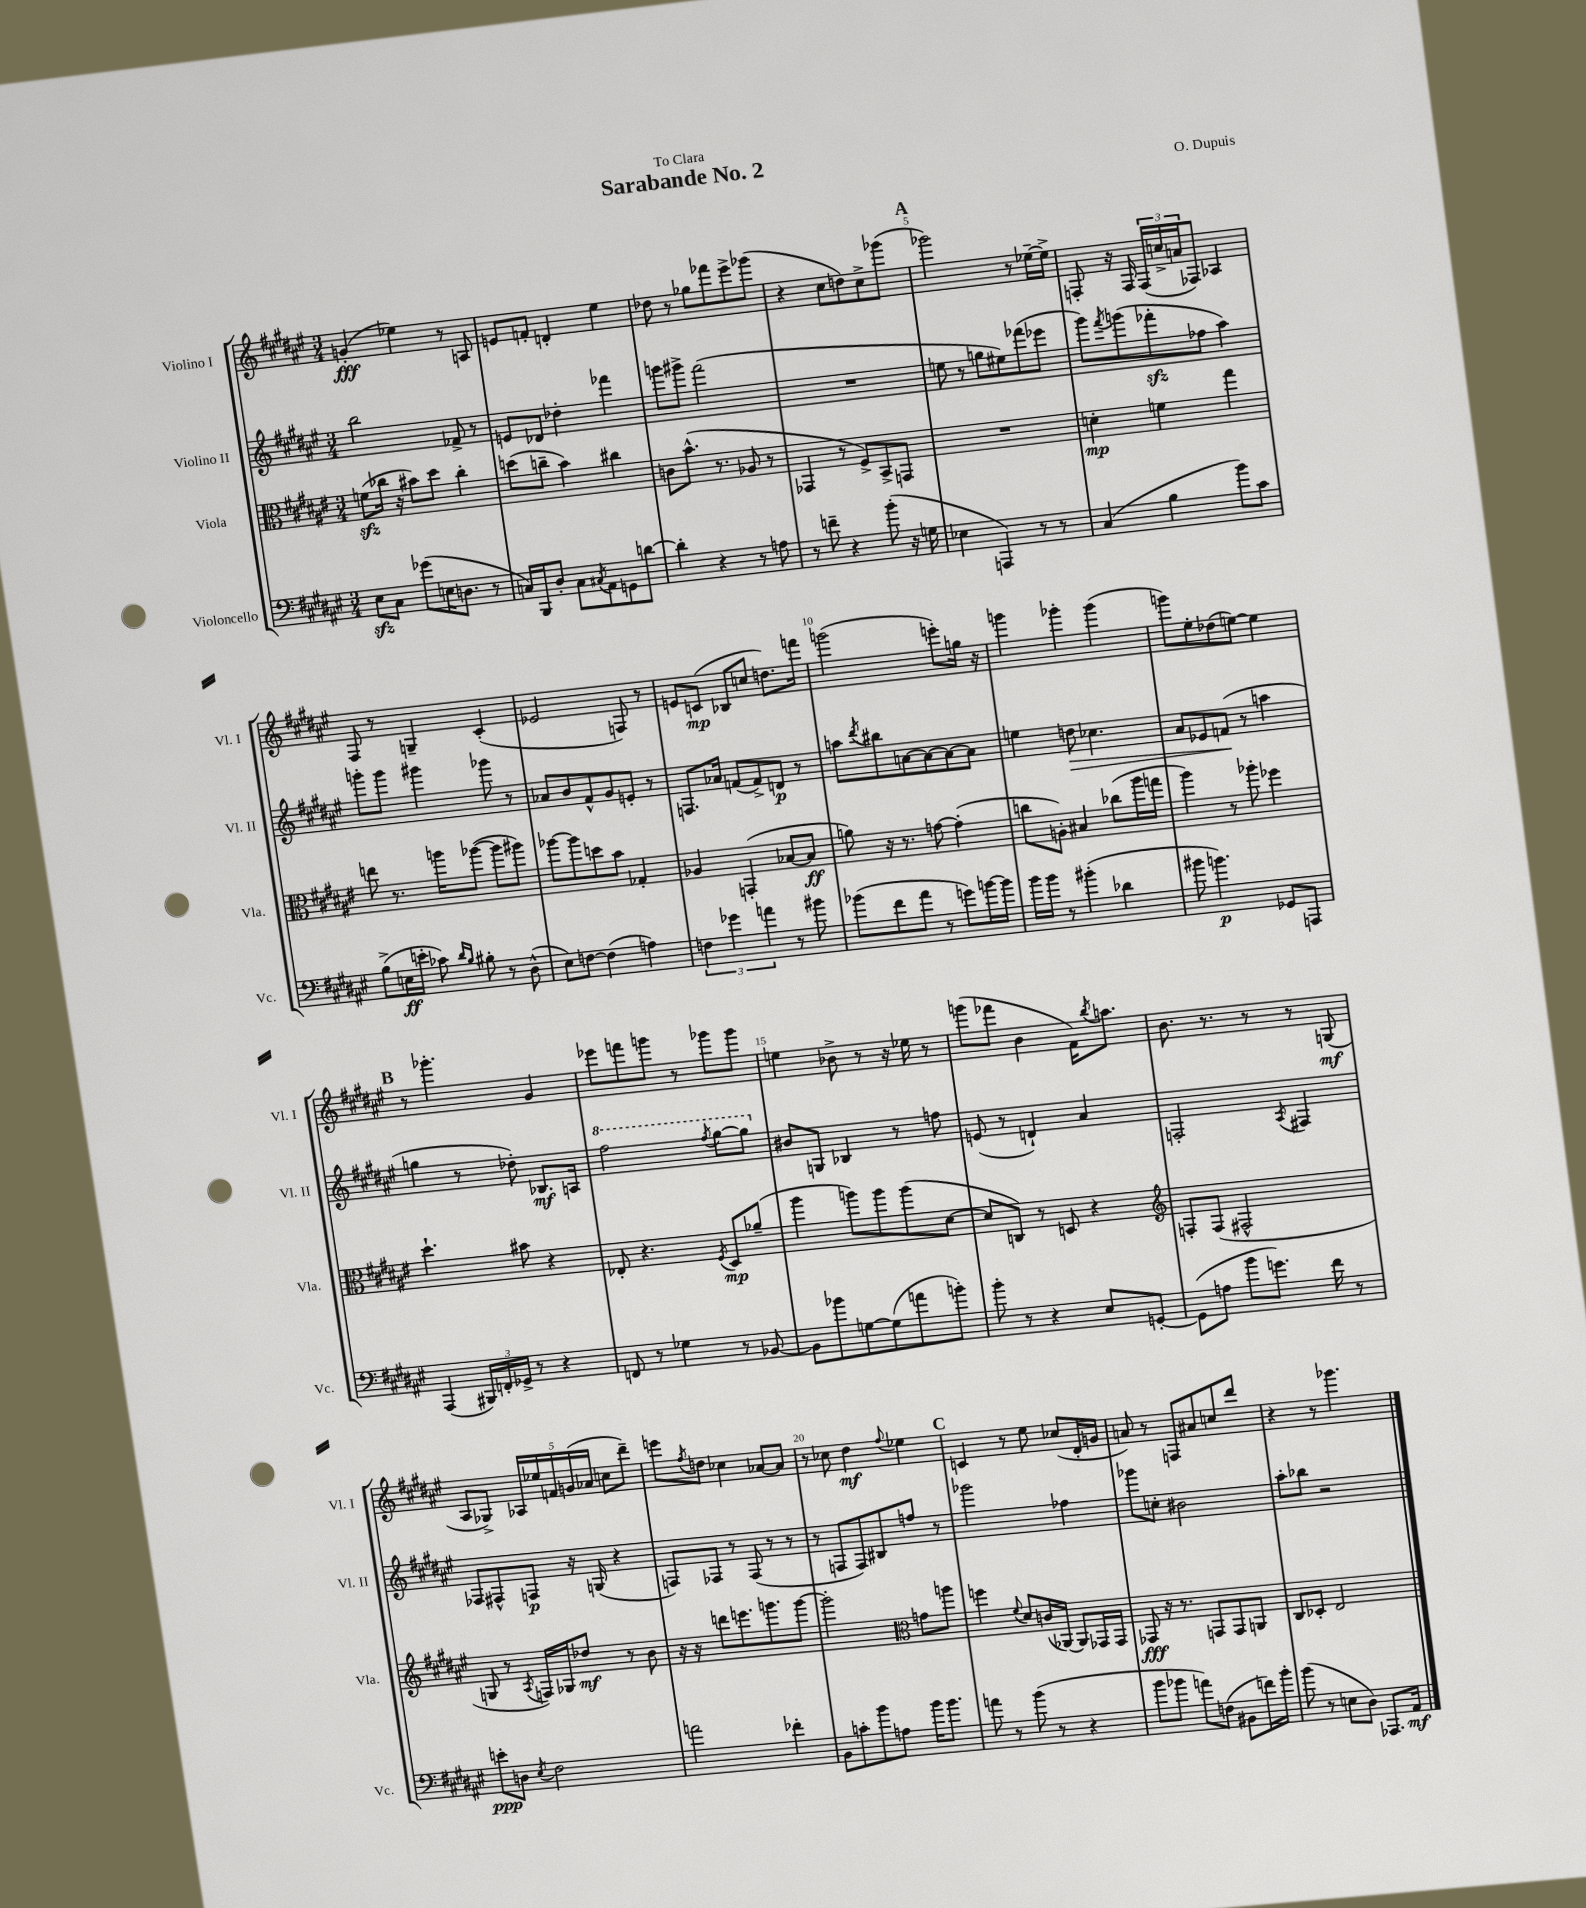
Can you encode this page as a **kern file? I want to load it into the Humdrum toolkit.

**kern	**dynam	**kern	**dynam	**kern	**dynam	**kern	**dynam
*part4	*part4	*part3	*part3	*part2	*part2	*part1	*part1
*staff4	*staff4	*staff3	*staff3	*staff2	*staff2	*staff1	*staff1
*I"Violoncello	*	*I"Viola	*	*I"Violino II	*	*I"Violino I	*
*I'Vc.	*	*I'Vla.	*	*I'Vl. II	*	*I'Vl. I	*
*clefF4	*	*clefC3	*	*clefG2	*	*clefG2	*
*k[f#c#g#d#a#e#]	*	*k[f#c#g#d#a#e#]	*	*k[f#c#g#d#a#e#]	*	*k[f#c#g#d#a#e#]	*
*M3/4	*	*M3/4	*	*M3/4	*	*M3/4	*
=1	=1	=1	=1	=1	=1	=1	=1
8E#zz\L	.	(8fnzz\L	.	2bb\	.	(4gn'/	fff
8C#\J	.	16cc-X\Jk	.	.	.	.	.
.	.	16r	.	.	.	.	.
(8g-X\L	.	8b#X\L)	.	.	.	4ee-X\)	.
16En\K	.	8dd#\J	.	.	.	.	.
8.Dn\J	.	.	.	.	.	.	.
.	.	4cc-'\	.	8f-X^/	.	8r	.
8r	.	.	.	8r	.	8An/	.
=2	=2	=2	=2	=2	=2	=2	=2
16Cn/LL)	.	(8ddn\L	.	8en/L	.	8en/L	.
16BBB/J	.	.	.	.	.	.	.
8D#'/J	.	8ccn~\J	.	8d-X/J	.	8fn'/J	.
8C\L	.	4b\)	.	4dd-X'\	.	4dn'/	.
8qC#X/	.	.	.	.	.	.	.
8AA#\	.	.	.	.	.	.	.
8GGn\	.	4cc#X\	.	4fff-X\	.	4ee#\	.
[8dn\J	.	.	.	.	.	.	.
=3	=3	=3	=3	=3	=3	=3	=3
4d'\]	.	8cn\L	.	8gggn\L	.	8dd-X\	.
.	.	(8.b^^\J	.	8ggg#X^\J	.	8r	.
4r	.	.	.	(2fff#\	.	8gg-X\L	.
.	.	8.r	.	.	.	.	.
.	.	.	.	.	.	8fff-X\	.
8r	.	8A-X/	.	.	.	8eee#^\	.
8An\	.	8r	.	.	.	(8ggg-X\J	.
=4	=4	=4	=4	=4	=4	=4	=4
8r	.	4GG-X/	.	2.r	.	4r	.
8fn~\	.	.	.	.	.	.	.
4r	.	8r	.	.	.	8cc#\L	.
.	.	8F#^/L)	.	.	.	8ddn\)	.
(8b'\	.	8BB^/	.	.	.	8cc#^\	.
16r	.	8GGn/J	.	.	.	(8ggg-X\J	.
16Gn\	.	.	.	.	.	.	.
!!LO:REH:place=s1:t=A
=5	=5	=5	=5	=5	=5	=5	=5
4E-X\	.	2.r	.	8een\	.	2ggg-X\)	.
.	.	.	.	8r	.	.	.
4AAAn/)	.	.	.	8ggn\L	.	.	.
.	.	.	.	8ee#X\)	.	.	.
8r	.	.	.	(8fff-X\	.	8r	.
8r	.	.	.	8eee-X\J	.	[16ee-X~\LL	.
.	.	.	.	.	.	16ee-^\JJ]	.
=6	=6	=6	=6	=6	=6	=6	=6
(4C#/	.	4dn'\	mp	8ggg#\L)	.	8Fn'/	.
.	.	.	.	8qfff#/	.	.	.
.	.	.	.	(8gggn\	.	16r	.
.	.	.	.	.	.	16F/	.
4B\	.	4fn\	.	8fff-Xzz'\	.	(24F/LL	.
.	.	.	.	.	.	24ccn^/	.
.	.	.	.	.	.	24an/J	.
.	.	.	.	8ff-X\J	.	8F-X/J)	.
8b\L)	.	4gg#\	.	4aa#\)	.	4A-X/	.
8c#\J	.	.	.	.	.	.	.
!!LO:LB:g=z
=7	=7	=7	=7	=7	=7	=7	=7
(8B^\L	.	8een\	.	8gggn'\L	.	8F#/	.
16En\L	ff	8.r	.	8ggg\J	.	8r	.
16en'\JJ	.	.	.	.	.	.	.
8c-X\)	.	.	.	4ggg#X\	.	4Gn~/	.
.	.	16aan\KL	.	.	.	.	.
16qqd#/LL	.	.	.	.	.	.	.
16qqB/JJ	.	.	.	.	.	.	.
8B#X'\	.	([8aa-X\J	.	.	.	.	.
8r	.	8aa-\L]	.	8ggg-X\	.	(4c#'/	.
(8D#^^\	.	8aa#X\J)	.	8r	.	.	.
=8	=8	=8	=8	=8	=8	=8	=8
8E#\L)	.	[8aa-X\L	.	8a-X/L	.	2e-X/	.
[8Fn\J	.	8aa-\]	.	8b/	.	.	.
(4F\]	.	8ddn\	.	8f#^^/	.	.	.
.	.	8b\J	.	8g#/	.	.	.
4An\)	.	4G-X'/	.	8en'/J	.	8Fn/)	.
.	.	.	.	8r	.	8r	.
=9	=9	=9	=9	=9	=9	=9	=9
6Fn\	.	4A-X/	.	8.Fn/L	.	8en/L	.
.	.	.	.	.	.	(8cn/J	mp
6g-X\	.	.	.	.	.	.	.
.	.	.	.	16a-X/Jk	.	.	.
.	.	(4GGn'/	.	(8fn/L	.	8B-X/L	.
6an\	.	.	.	.	.	.	.
.	.	.	.	8f^/)	.	8ccn/J	.
8r	.	[8B-X/L	.	8dn/J	p	8.ddn\L)	.
8b#X\	.	8B-/J]	ff	8r	.	.	.
.	.	.	.	.	.	16fffn\Jk	.
=10	=10	=10	=10	=10	=10	=10	=10
(8b-X\L	.	8an\)	.	8aan\L	.	(2gggn\	.
.	.	.	.	8qddd#/	.	.	.
8f#\	.	16r	.	8bb#X\	.	.	.
.	.	8.r	.	.	.	.	.
8a#\J	.	.	.	[8an\	.	.	.
8r	.	[8gn\	.	8a\_	.	.	.
8gn\L)	.	(4g'\]	.	8a\_	.	8eeen'\L)	.
[16bn\L	.	.	.	8a\J]	.	16ggn\Jk	.
16b\JJ]	.	.	.	.	.	16r	.
=11	=11	=11	=11	=11	=11	=11	=11
16b\LL	.	8ccn\L	.	4een\	.	4gggn\	.
16b\JJ	.	.	.	.	.	.	.
8r	.	8An'\J)	.	.	.	.	.
!	!	!	!	!	!LO:HP:b	!	!
(4b#X'\	.	4B#X/	.	8ddn\	>	4ggg-X'\	.
.	.	.	.	4.cc-X\	.	.	.
4d-X\	.	(8cc-X\L	.	.	.	(4ggg-\	.
.	.	16aa#\L	.	.	.	.	.
.	.	16ggn\JJ	.	.	.	.	.
=12	=12	=12	=12	=12	=12	=12	=12
8b#X\	.	4aa#\)	.	8a#/L	.	8gggn\L)	.
4.bn\)	p	.	.	8e-X/	.	8ee#'\	.
.	.	8r	.	(8fn/J	.	(8dd-X\	.
.	.	8aa-X'\	.	8r	]	[8een\J)	.
8GG-X/L	.	4ff-X\	.	4aan\	.	4ee\]	.
8AAAn/J	.	.	.	.	.	.	.
!!LO:LB:g=z
!!LO:REH:place=s1:t=B
=13	=13	=13	=13	=13	=13	=13	=13
(4AAA#/	.	4.dd#`\	.	4ggn\	.	8r	.
.	.	.	.	.	.	4.ggg-X'\	.
24BBB#X/LL)	.	.	.	8r	.	.	.
24FFn'/	.	.	.	.	.	.	.
24GG-X^/JJ	.	.	.	.	.	.	.
8r	.	8b#X\	.	8dd-X'\)	.	.	.
4r	.	4r	.	8.B-X/L	mf	4g#/	.
.	.	.	.	16An/Jk	.	.	.
=14	=14	=14	=14	=14	=14	=14	=14
*	*	*	*	*8va	*	*	*
8FFn/	.	8E-X'/	.	2fff#\	.	8eee-X\L	.
8r	.	4.r	.	.	.	8fffn\	.
4G-X\	.	.	.	.	.	8gggn\J	.
.	.	.	.	.	.	8r	.
.	.	8qF#/	.	8qfff#/	.	.	.
8r	.	8D#/L	mp	[8ggg#\L	.	8ggg-X\L	.
[8BB-X/	.	(8a-X~/J	.	8ggg#\J]	.	8ggg-\J	.
=15	=15	=15	=15	=15	=15	=15	=15
*	*	*	*	*X8va	*	*	*
8BB-\L]	.	4aa#\	.	8b#X/L	.	4een\	.
8b-X\	.	.	.	8Gn/J	.	.	.
[8Gn\	.	8aan\L)	.	4B-X/	.	8b-X^\	.
(8G\]	.	8aa\	.	.	.	8r	.
8an\	.	(8aa\	.	8r	.	16r	.
.	.	.	.	.	.	16ee-X\	.
8bn'\J)	.	[8d#\J	.	8ffn\	.	8r	.
=16	=16	=16	=16	=16	=16	=16	=16
8b'\	.	8d#/L]	.	(8en/	.	(8gggn\L	.
8r	.	8Cn/J)	.	8r	.	8fff-X\J	.
4r	.	8r	.	4dn`/)	.	4b\	.
.	.	8Dn/	.	.	.	.	.
8E#/L	.	4r	.	4a#/	.	16f#\KL)	.
.	.	.	.	.	.	8qbb/	.
.	.	.	.	.	.	8.aan\J	.
[8GGn'/J	.	.	.	.	.	.	.
=17	=17	=17	=17	=17	=17	=17	=17
*	*	*clefG2	*	*	*	*	*
(8GG\L]	.	8Fn'/L	.	2Fn'/	.	8.b\	.
8An\J	.	(8F/J	.	.	.	.	.
.	.	.	.	.	.	8.r	.
8b\L	.	2F#X^^/	.	.	.	.	.
8.gn\J)	.	.	.	.	.	8r	.
.	.	.	.	8qA#/	.	.	.
.	.	.	.	4F#X/	.	8r	.
16f#\	.	.	.	.	.	.	.
8r	.	.	.	.	.	(8Gn/	mf
!!LO:LB:g=z
=18	=18	=18	=18	=18	=18	=18	=18
8en'\L	ppp	8Gn/	.	8F-X/L	.	8A#/L	.
8Dn\J	.	8r	.	8F#X^^/	.	8G-X^/J)	.
8qE#/	.	8qA#/	.	.	.	.	.
2F#\	.	16Fn/LL)	.	8Fn/J	p	20A-X/LL	.
.	.	.	.	.	.	20ee-X/	.
.	.	16G-X/J	.	.	.	.	.
.	.	.	.	.	.	20fn/	.
.	.	8dd-X/J	mf	16r	.	.	.
.	.	.	.	.	.	(20gn/	.
.	.	.	.	(16Gn/	.	.	.
.	.	.	.	.	.	20a-X/JJ	.
.	.	8r	.	4r	.	8ccn\L	.
.	.	8b\	.	.	.	8ddd#~\J)	.
=19	=19	=19	=19	=19	=19	=19	=19
2an\	.	16r	.	8Fn/L)	.	8eeen\L	.
.	.	16r	.	.	.	.	.
.	.	.	.	.	.	8qff#/	.
.	.	8dddn\L	.	8F-X/J	.	8ddn\J	.
.	.	8.eeen\	.	8r	.	4cc-X\	.
.	.	.	.	(8F-/	.	.	.
.	.	8.gggn\	.	.	.	.	.
4f-X'\	.	.	.	8r	.	[8a-X/L	.
.	.	[8ggg\J	.	8r	.	8a-/J]	.
=20	=20	=20	=20	=20	=20	=20	=20
8BB\L	.	2ggg'\]	.	8r	.	8r	.
8cn'\	.	.	.	8Fn/L	.	8cc-X\	.
8b\	.	.	.	8F/)	.	4dd#\	mf
8An\J	.	.	.	8B#X/	.	.	.
*	*	*clefC3	*	*	*	*	*
.	.	.	.	.	.	8qqff#/	.
16b\KL	.	8gn\L	.	8ffn/J	.	4ee-X\	.
8.b\J	.	.	.	.	.	.	.
.	.	8aan\J	.	8r	.	.	.
!!LO:REH:place=s1:t=C
=21	=21	=21	=21	=21	=21	=21	=21
8an\	.	4ffn\	.	2ggg-X\	.	4cn/	.
8r	.	.	.	.	.	.	.
.	.	8qqf#/	.	.	.	.	.
(8b\	.	8d#/L	.	.	.	8r	.
8r	.	(16cn/L	.	.	.	8ee#\	.
.	.	[16AA-X/JJ)	.	.	.	.	.
4r	.	8AA-/L]	.	4ff-X\	.	(8cc-X/L	.
.	.	16GG-X/L	.	.	.	16d#'/L	.
.	.	16GG-/JJ	.	.	.	16gn/JJ	.
=22	=22	=22	=22	=22	=22	=22	=22
8b\L	.	8GG-X/	fff	8ggg-X\L	.	8an/)	.
8b-X\J	.	16r	.	8ccn'\J	.	8r	.
.	.	8.r	.	.	.	.	.
8an\L)	.	.	.	2b#X\	.	8Fn/L	.
(8Fn\J	.	8GGn/L	.	.	.	8a#X/	.
8BB#X\L	.	8GG/	.	.	.	8ccn/	.
16fn\L)	.	8AAn/J	.	.	.	8ddd#/J	.
16b-'\JJ	.	.	.	.	.	.	.
=23	=23	=23	=23	=23	=23	=23	=23
(8b\	.	8C#/L	.	8aa#'\L	.	4r	.
8r	.	8D-X'/J	.	8bb-X\J	.	.	.
8En\L	.	2E#/	.	2r	.	8r	.
8D#\J)	.	.	.	.	.	4.ggg-X\	.
8.AAA-X/L	.	.	.	.	.	.	.
16AA#/Jk	mf	.	.	.	.	.	.
==	==	==	==	==	==	==	==
*-	*-	*-	*-	*-	*-	*-	*-
